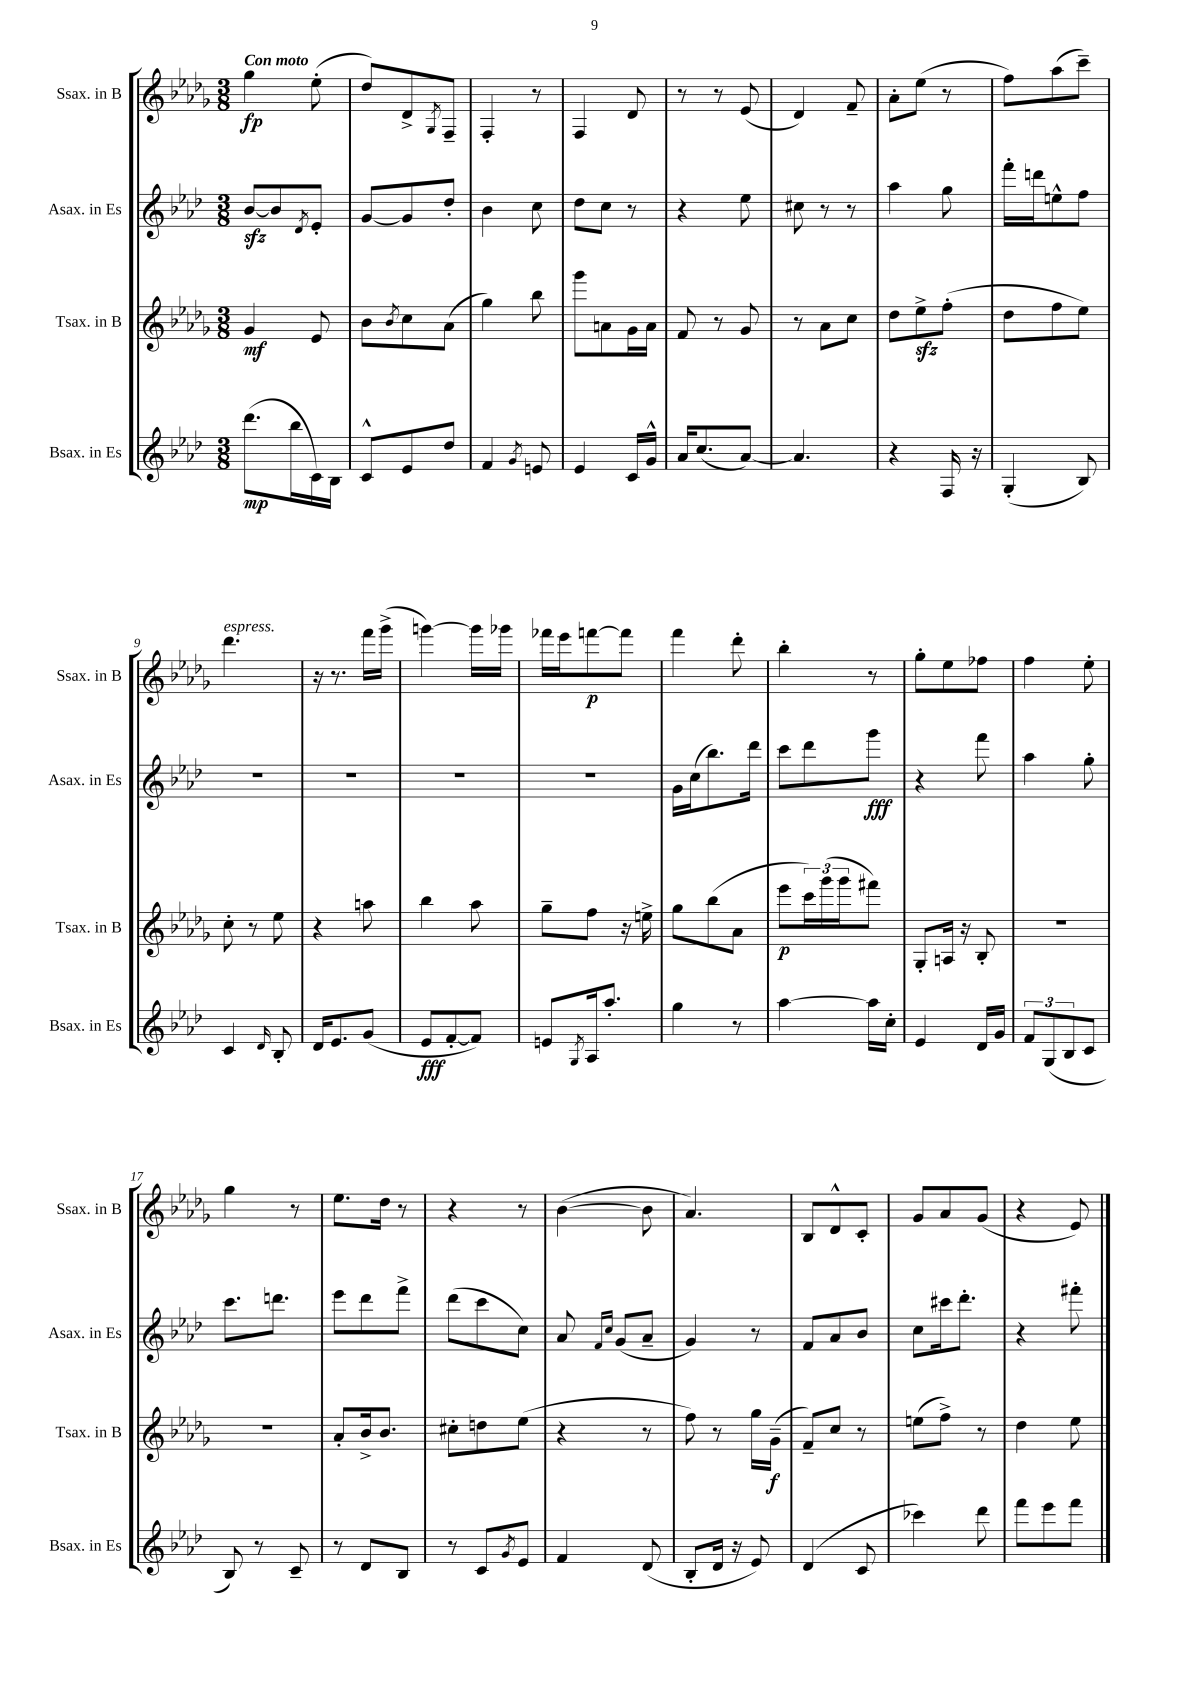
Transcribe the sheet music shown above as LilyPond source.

<<
\new StaffGroup <<
\new Staff = "s0" \with { instrumentName = "Ssax. in B" shortInstrumentName = "Ssax. in B" } {
    \clef treble \key des \major \numericTimeSignature \time 3/8 \tempo "Con moto"
    ges''4\fp ees''8-.( |
    des''8) des'8-> \acciaccatura { ges8 } f8-- |
    f4-. r8 |
    f4 des'8 |
    r8 r8 ees'8( |
    des'4) f'8-- |
    aes'8-. ees''8( r8 |
    f''8) aes''8( c'''8--) |
    des'''4.^\markup { \italic "espress." } |
    r16 r8. f'''16 ges'''16->( |
    g'''4~) g'''16 ges'''16 |
    fes'''16 ees'''16 f'''8~\p f'''8 |
    f'''4 des'''8-. |
    bes''4-. r8 |
    ges''8-. ees''8 fes''8 |
    f''4 ees''8-. |
    ges''4 r8 |
    ees''8. des''16 r8 |
    r4 r8 |
    bes'4~( bes'8 |
    aes'4.) |
    bes8 des'8-^ c'8-. |
    ges'8 aes'8 ges'8( |
    r4 ees'8) \bar "|." |
}
\new Staff = "s1" \with { instrumentName = "Asax. in Es" shortInstrumentName = "Asax. in Es" } {
    \clef treble \key aes \major \numericTimeSignature \time 3/8
    bes'8~\sfz bes'8 \acciaccatura { des'8 } ees'8-. |
    g'8~ g'8 des''8-. |
    bes'4 c''8 |
    des''8 c''8 r8 |
    r4 ees''8 |
    cis''8 r8 r8 |
    aes''4 g''8 |
    f'''16-. d'''16 e''8-^ f''8 |
    R4. |
    R4. |
    R4. |
    R4. |
    g'16 c''16( bes''8.) des'''16 |
    c'''8 des'''8 g'''8\fff |
    r4 f'''8 |
    aes''4 g''8-. |
    c'''8. d'''8. |
    ees'''8 des'''8 f'''8-> |
    des'''8( c'''8 c''8) |
    aes'8 \grace { f'16 c''16 } g'8( aes'8-- |
    g'4) r8 |
    f'8 aes'8 bes'8 |
    c''8 cis'''16 des'''8.-. |
    r4 fis'''8-. \bar "|." |
}
\new Staff = "s2" \with { instrumentName = "Tsax. in B" shortInstrumentName = "Tsax. in B" } {
    \clef treble \key des \major \numericTimeSignature \time 3/8
    ges'4\mf ees'8 |
    bes'8 \acciaccatura { bes'8 } c''8 aes'8( |
    ges''4) bes''8 |
    ges'''8 a'8 ges'16 a'16 |
    f'8 r8 ges'8 |
    r8 aes'8 c''8 |
    des''8 ees''8->\sfz f''8-.( |
    des''8 f''8 ees''8) |
    c''8-. r8 ees''8 |
    r4 a''8 |
    bes''4 aes''8 |
    ges''8-- f''8 r16 e''16-> |
    ges''8 bes''8( aes'8 |
    ees'''8\p \tuplet 3/2 { c'''16) ges'''16( ges'''16 } fis'''8) |
    ges8-. a16 r16 bes8-. |
    R4. |
    R4. |
    aes'8-. bes'16-> bes'8. |
    cis''8-. d''8 ees''8( |
    r4 r8 |
    f''8) r8 ges''16 ges'16--\f( |
    f'8--) c''8 r8 |
    e''8( f''8->) r8 |
    des''4 ees''8 \bar "|." |
}
\new Staff = "s3" \with { instrumentName = "Bsax. in Es" shortInstrumentName = "Bsax. in Es" } {
    \clef treble \key aes \major \numericTimeSignature \time 3/8
    des'''8.\mp( bes''16 c'16) bes16 |
    c'8-^ ees'8 des''8 |
    f'4 \acciaccatura { g'8 } e'8 |
    ees'4 c'16 g'16-^ |
    aes'16 c''8.( aes'8~) |
    aes'4. |
    r4 f16 r16 |
    g4-.( bes8) |
    c'4 \grace { des'16 } bes8-. |
    des'16 ees'8. g'8( |
    ees'8\fff f'8~-. f'8) |
    e'8 \acciaccatura { g8 } aes16 aes''8.-. |
    g''4 r8 |
    aes''4~ aes''16 c''16-. |
    ees'4 des'16 g'16 |
    \tuplet 3/2 { f'8 g8( bes8 } c'8 |
    bes8) r8 c'8-- |
    r8 des'8 bes8 |
    r8 c'8 \acciaccatura { g'8 } ees'8 |
    f'4 des'8( |
    bes8-. des'16 r16 ees'8) |
    des'4( c'8 |
    ces'''4) des'''8 |
    f'''8 ees'''8 f'''8 \bar "|." |
}
>>
>>
